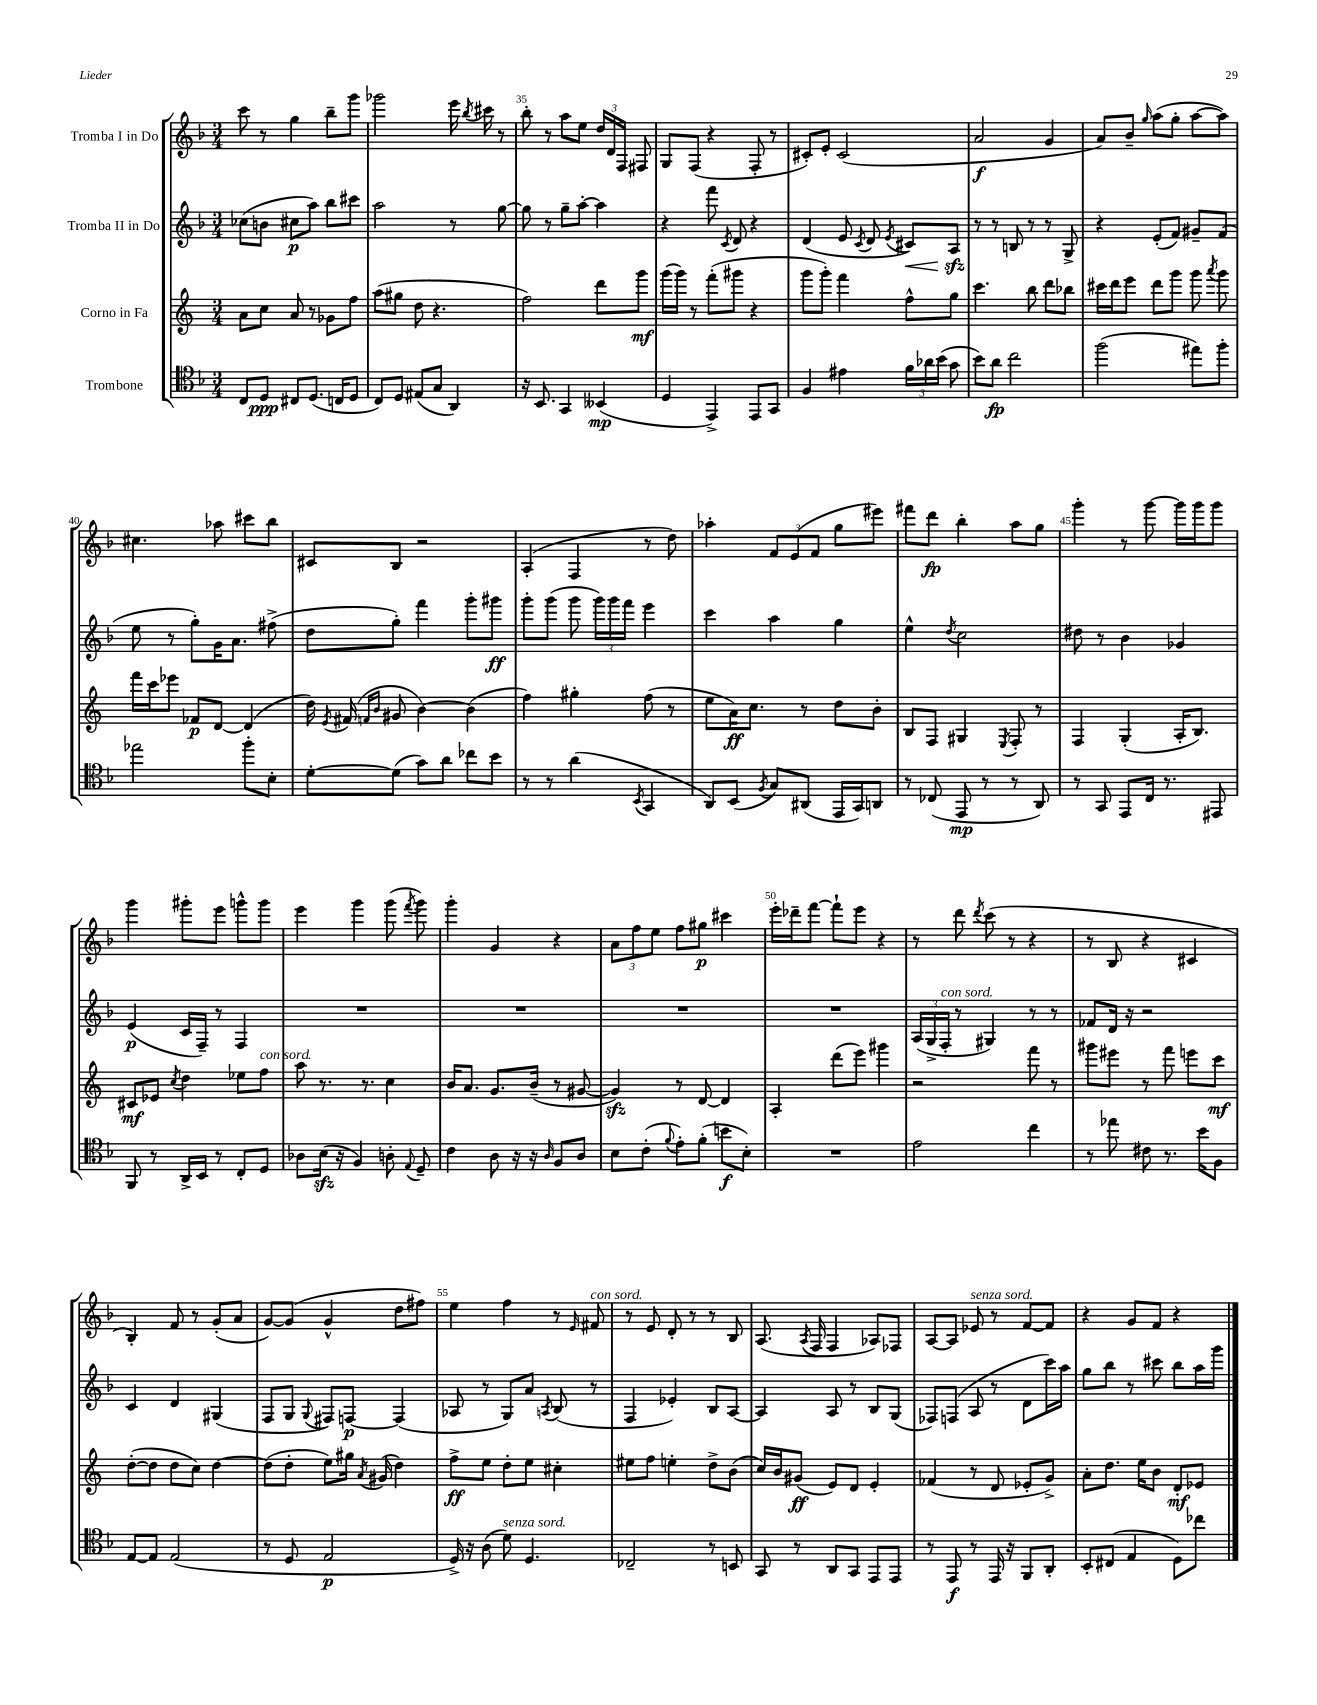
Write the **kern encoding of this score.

**kern	**dynam	**kern	**dynam	**kern	**dynam	**kern	**dynam
*part4	*part4	*part3	*part3	*part2	*part2	*part1	*part1
*staff4	*staff4	*staff3	*staff3	*staff2	*staff2	*staff1	*staff1
*I"Trombone	*	*I"Corno in Fa	*	*I"Tromba II in Do	*	*I"Tromba I in Do	*
*clefC4	*	*clefG2	*	*clefG2	*	*clefG2	*
*k[b-]	*	*k[]	*	*k[b-]	*	*k[b-]	*
*M3/4	*	*M3/4	*	*M3/4	*	*M3/4	*
=33	=33	=33	=33	=33	=33	=33	=33
8C/L	.	8a\L	.	(8cc-X\L	.	8ccc\	.
8D/J	ppp	8cc\J	.	8bn\J	.	8r	.
8C#X/L	.	8a/	.	8cc#X\L	p	4gg\	.
(8.D/J	.	8r	.	8aa\J)	.	.	.
.	.	8g-X\L	.	8bb-\L	.	8bb-~\L	.
16Cn/KL	.	.	.	.	.	.	.
8D/J	.	8ff\J	.	8ccc#X\J	.	8ggg\J	.
=34	=34	=34	=34	=34	=34	=34	=34
8C/L)	.	(8aa\L	.	2aa\	.	2ggg-X\	.
8D/J	.	8gg#X\J	.	.	.	.	.
(8E#X/L	.	8dd\	.	.	.	.	.
8G/J	.	4.r	.	.	.	.	.
4AA/)	.	.	.	8r	.	16eee\	.
.	.	.	.	.	.	8qbb-/	.
.	.	.	.	.	.	16ccc#X\	.
.	.	.	.	[8gg\	.	8r	.
=35	=35	=35	=35	=35	=35	=35	=35
16r	.	2ff\)	.	8gg\]	.	8bb-'\	.
8.BB-/	.	.	.	.	.	.	.
.	.	.	.	8r	.	8r	.
4GG/	.	.	.	8gg~\L	.	8aa\L	.
.	.	.	.	[8aa'\J	.	8ee\J	.
(4BB--X/	mp	8ddd\L	.	4aa\]	.	24dd/LL	.
.	.	.	.	.	.	24d/	.
.	.	.	.	.	.	24F/JJ	.
.	.	8ggg\J	mf	.	.	8F#X/	.
=36	=36	=36	=36	=36	=36	=36	=36
4D/	.	(16ggg\LL	.	4r	.	8G/L	.
.	.	16ggg\JJ)	.	.	.	.	.
.	.	8r	.	.	.	(8F/J	.
4EE^/)	.	(8fff'\L	.	8fff\	.	4r	.
.	.	.	.	8qc/	.	.	.
.	.	8ggg#X\J	.	8d/	.	.	.
8EE/L	.	4r	.	4r	.	8F'/	.
8GG/J	.	.	.	.	.	8r	.
=37	=37	=37	=37	=37	=37	=37	=37
4F/	.	8ggg\L	.	(4d/	.	8c#X'/L)	.
.	.	8ggg'\J)	.	.	.	8e'/J	.
4e#X\	.	4fff\	.	8e/	.	(2c#/	.
.	.	.	.	8qc/	.	.	.
.	.	.	.	8d/	.	.	.
.	.	.	.	8qe/	.	.	.
!	!	!	!	!	!LO:HP:b	!	!
24f\LL	.	8ff^^\L	.	8c#X/L)	<	.	.
24a-X\	.	.	.	.	.	.	.
(24b-\JJ	.	.	.	.	.	.	.
8g\	.	8gg\J	.	8Azz/J	.	.	.
.	.	.	.	.	[	.	.
=38	=38	=38	=38	=38	=38	=38	=38
8b-\L)	.	4.ccc\	.	8r	.	2a/	f
8a\J	fp	.	.	8r	.	.	.
2cc\	.	.	.	8Bn/	.	.	.
.	.	8bb\	.	8r	.	.	.
.	.	8ddd\L	.	8r	.	4g/	.
.	.	8bb-X\J	.	8G^/	.	.	.
=39	=39	=39	=39	=39	=39	=39	=39
(2ff\	.	16ccc#X\LL	.	4r	.	8a/L)	.
.	.	16ddd\J	.	.	.	.	.
.	.	8eee\J	.	.	.	8b-~/J	.
.	.	.	.	.	.	16qqgg/	.
.	.	8ddd\L	.	(8e'/L	.	(8aa\L	.
.	.	8ggg\J	.	8f/J)	.	8gg'\J	.
8ee#X\L)	.	8ggg\	.	8g#X~/L	.	[8aa\L	.
.	.	8qaaa/	.	.	.	.	.
8ff'\J	.	8ggg\	.	(8f/J	.	8aa\J])	.
!!LO:LB:g=z
=40	=40	=40	=40	=40	=40	=40	=40
2ee-X\	.	16fff\LL	.	8ee\	.	4.cc#X\	.
.	.	16ccc\J	.	.	.	.	.
.	.	8eee-X\J	.	8r	.	.	.
.	.	8f-X/L	p	8gg'\L)	.	.	.
.	.	[8d/J	.	16g\K	.	8aa-X\	.
.	.	.	.	8.a\J	.	.	.
8ff'\L	.	(4d/]	.	.	.	8ccc#X\L	.
8B-'\J	.	.	.	(8ff#X^\	.	8bb-\J	.
=41	=41	=41	=41	=41	=41	=41	=41
[8d'\L	.	16dd\)	.	8dd\L	.	8c#X/L	.
.	.	8qe/	.	.	.	.	.
.	.	(16f#X/	.	.	.	.	.
.	.	16qqfn/LL	.	.	.	.	.
.	.	16qqb/JJ	.	.	.	.	.
(8d\J]	.	8g#X/	.	8gg'\J)	.	8B-/J	.
8g\L)	.	[4b\)	.	4fff\	.	2r	.
8a\J	.	.	.	.	.	.	.
8cc-X\L	.	(4b\]	.	8ggg'\L	.	.	.
8b-\J	.	.	.	8ggg#X\J	ff	.	.
=42	=42	=42	=42	=42	=42	=42	=42
8r	.	4ff\)	.	8ggg'\L	.	(4A'/	.
8r	.	.	.	(8ggg\J	.	.	.
(4a\	.	4gg#X'\	.	8ggg\	.	4F/	.
.	.	.	.	24ggg\LL)	.	.	.
.	.	.	.	24ggg\	.	.	.
.	.	.	.	24fff\JJ	.	.	.
8qBB-/	.	.	.	.	.	.	.
4GG/	.	(8ff\	.	4eee\	.	8r	.
.	.	8r	.	.	.	8dd\)	.
=43	=43	=43	=43	=43	=43	=43	=43
8AA/L)	.	8ee\L	.	4ccc\	.	4aa-X'\	.
(8BB-/J	.	16a\K)	ff	.	.	.	.
.	.	8.cc\J	.	.	.	.	.
8qF/	.	.	.	.	.	.	.
8G/L)	.	.	.	4aa\	.	12f/L	.
.	.	.	.	.	.	(12e/	.
(8AA#X/J	.	8r	.	.	.	.	.
.	.	.	.	.	.	12f/J	.
16EE/LL	.	8dd\L	.	4gg\	.	8gg\L	.
16GG/J)	.	.	.	.	.	.	.
8AAn/J	.	8b'\J	.	.	.	8eee#X\J)	.
=44	=44	=44	=44	=44	=44	=44	=44
8r	.	8B/L	.	4ee^^\	.	8fff#X\L	.
(8C-X/	.	8F/J	.	.	.	8ddd\J	fp
.	.	.	.	8qdd/	.	.	.
8EE/	mp	4G#X/	.	2cc\	.	4bb-'\	.
8r	.	.	.	.	.	.	.
.	.	8qE/	.	.	.	.	.
8r	.	8F'/	.	.	.	8aa\L	.
8AA/)	.	8r	.	.	.	8gg\J	.
=45	=45	=45	=45	=45	=45	=45	=45
8r	.	4F/	.	8dd#X\	.	4ggg'\	.
8GG/	.	.	.	8r	.	.	.
8EE/L	.	(4G'/	.	4b-\	.	8r	.
16C/Jk	.	.	.	.	.	[8ggg\	.
8.r	.	.	.	.	.	.	.
.	.	16A'/KL	.	4g-X/	.	16ggg\LL]	.
.	.	8.B/J)	.	.	.	16ggg\J	.
8EE#X/	.	.	.	.	.	8ggg\J	.
!!LO:LB:g=z
=46	=46	=46	=46	=46	=46	=46	=46
8FF/	.	8c#X/L	mf	(4e/	p	4ggg\	.
8r	.	8e-X/J	.	.	.	.	.
.	.	8qcc/	.	.	.	.	.
16AA^/LL	.	4dd\	.	16c/LL	.	8ggg#X'\L	.
16BB-/JJ	.	.	.	16F~/JJ)	.	.	.
8r	.	.	.	8r	.	8eee\J	.
8C'/L	.	8ee-X\L	.	4F/	.	8gggn^^\L	.
!	!	!LO:TX:a:i:t=con sord.	!	!	!	!	!
8D/J	.	8ff\J	.	.	.	8ggg\J	.
=47	=47	=47	=47	=47	=47	=47	=47
8A-X\L	.	8aa\	.	2.r	.	4eee\	.
(16B-zz\Jk	.	8.r	.	.	.	.	.
16r	.	.	.	.	.	.	.
4F/)	.	.	.	.	.	4ggg\	.
.	.	8.r	.	.	.	.	.
8An'\	.	4cc\	.	.	.	(8ggg\	.
8qqE/	.	.	.	.	.	8qfff/	.
8D~/	.	.	.	.	.	8ggg\)	.
=48	=48	=48	=48	=48	=48	=48	=48
4c\	.	16b/KL	.	2.r	.	4ggg'\	.
.	.	8.a/J	.	.	.	.	.
8A\	.	8.g/L	.	.	.	4g/	.
16r	.	.	.	.	.	.	.
16r	.	(16b~/Jk	.	.	.	.	.
16qqA/	.	.	.	.	.	.	.
8F/L	.	8r	.	.	.	4r	.
8A/J	.	[8g#X/	.	.	.	.	.
=49	=49	=49	=49	=49	=49	=49	=49
8B-\L	.	4g#zz/])	.	2.r	.	12a\L	.
.	.	.	.	.	.	12ff\	.
(8c'\J	.	.	.	.	.	.	.
.	.	.	.	.	.	12ee\J	.
8qqf/	.	.	.	.	.	.	.
8e'\L)	.	8r	.	.	.	8ff\L	.
(8f'\J	.	[8d/	.	.	.	8gg#X\J	p
8bn\L	f	4d/]	.	.	.	4ccc#X\	.
8B-'\J)	.	.	.	.	.	.	.
=50	=50	=50	=50	=50	=50	=50	=50
2.r	.	4A'/	.	2.r	.	16eee'\LL	.
.	.	.	.	.	.	16ddd-X~\J	.
.	.	.	.	.	.	[8fff\J	.
.	.	(8ddd\L	.	.	.	8fff`\L]	.
.	.	8eee\J)	.	.	.	8eee\J	.
.	.	4ggg#X\	.	.	.	4r	.
=51	=51	=51	=51	=51	=51	=51	=51
2e\	.	2r	.	(24A/LL	.	8r	.
.	.	.	.	24G^/	.	.	.
!	!	!	!	!LO:TX:a:i:t=con sord.	!	!	!
.	.	.	.	24F'/JJ	.	.	.
.	.	.	.	8r	.	8ddd\	.
.	.	.	.	.	.	8qddd/	.
.	.	.	.	4G#X/)	.	(8ccc\	.
.	.	.	.	.	.	8r	.
4cc\	.	8fff\	.	8r	.	4r	.
.	.	8r	.	8r	.	.	.
=52	=52	=52	=52	=52	=52	=52	=52
8r	.	8ggg#X\L	.	8f-X/L	.	8r	.
8ee-X\	.	8eee#X\J	.	16d/Jk	.	8B-/	.
.	.	.	.	16r	.	.	.
8c#X\	.	8r	.	2r	.	4r	.
8.r	.	8fff\	.	.	.	.	.
.	.	8eeen\L	.	.	.	4c#X/	.
16b-\KL	.	.	.	.	.	.	.
8F\J	.	8ccc\J	mf	.	.	.	.
!!LO:LB:g=z
=53	=53	=53	=53	=53	=53	=53	=53
[8E/L	.	([8dd'\L	.	4c/	.	4B-'/)	.
8E/J]	.	8dd\J]	.	.	.	.	.
(2E/	.	8dd\L	.	4d/	.	8f/	.
.	.	8cc\J)	.	.	.	8r	.
.	.	[4dd\	.	(4G#X/	.	(8g'/L	.
.	.	.	.	.	.	8a/J	.
=54	=54	=54	=54	=54	=54	=54	=54
8r	.	(8dd\L]	.	8F/L	.	[8g/L)	.
8D/	.	8dd'\J	.	8G/J	.	(8g/J]	.
.	.	.	.	8qqG/	.	.	.
2E/	p	8ee\L)	.	8F#X/L)	.	4g^^/	.
.	.	16gg#X\Jk	.	[8Fn/J	p	.	.
.	.	8qa/	.	.	.	.	.
.	.	(16g#X/	.	.	.	.	.
.	.	4dd\)	.	(4F/]	.	8dd\L	.
.	.	.	.	.	.	8ff#X\J)	.
=55	=55	=55	=55	=55	=55	=55	=55
16D^/)	.	8ff^\L	ff	8A-X/	.	4ee\	.
16r	.	.	.	.	.	.	.
(8A\	.	8ee\J	.	8r	.	.	.
!LO:TX:a:i:t=senza sord.	!	!	!	!	!	!	!
8d\)	.	8dd'\L	.	8G/L)	.	4ff\	.
4.D/	.	8ee\J	.	8a/J	.	.	.
.	.	.	.	8qAn/	.	.	.
.	.	4cc#X'\	.	(8B-/	.	8r	.
.	.	.	.	.	.	16qqe/	.
!	!	!	!	!	!	!LO:TX:a:i:t=con sord.	!
.	.	.	.	8r	.	8f#X/	.
=56	=56	=56	=56	=56	=56	=56	=56
2C-X~/	.	8ee#X\L	.	4F/	.	8r	.
.	.	8ff\J	.	.	.	8e/	.
.	.	4een'\	.	4e-X'/)	.	8d'/	.
.	.	.	.	.	.	8r	.
8r	.	8dd^\L	.	8B-/L	.	8r	.
8BBn/	.	(8b\J	.	[8A/J	.	8B-/	.
=57	=57	=57	=57	=57	=57	=57	=57
8GG/	.	16cc/LL)	.	4A/]	.	(8.A/	.
.	.	16b/J	.	.	.	.	.
8r	.	(8g#X/J	ff	.	.	.	.
.	.	.	.	.	.	8qA/	.
.	.	.	.	.	.	16F/	.
8AA/L	.	8e/L)	.	8A/	.	4F/	.
8GG/J	.	8d/J	.	8r	.	.	.
8EE/L	.	4e'/	.	8B-/L	.	8A-X/L)	.
8EE/J	.	.	.	(8G/J	.	8F-X/J	.
=58	=58	=58	=58	=58	=58	=58	=58
8r	.	(4f-X/	.	8F-X/L)	.	[8A/L	.
8EE/	f	.	.	(8Fn/J	.	8A/J]	.
!	!	!	!	!	!	!LO:TX:a:i:t=senza sord.	!
8r	.	8r	.	8A/	.	8e-X/	.
16EE/	.	8d/	.	8r	.	8r	.
16r	.	.	.	.	.	.	.
8FF/L	.	8e-X'/L	.	8d\L	.	[8f/L	.
8AA'/J	.	8g^/J)	.	16ccc\L)	.	8f/J]	.
.	.	.	.	16aa\JJ	.	.	.
=59	=59	=59	=59	=59	=59	=59	=59
8BB-'/L	.	8a'\L	.	8gg\L	.	4r	.
(8C#X/J	.	8.dd\J	.	8bb-\J	.	.	.
4E/	.	.	.	8r	.	8g/L	.
.	.	16ee\KL	.	.	.	.	.
.	.	8b\J	.	8ccc#X\	.	8f/J	.
8D\L)	.	8d'/L	mf	8bb-\L	.	4r	.
8cc-X\J	.	8e-X/J	.	16aa\L	.	.	.
.	.	.	.	16ggg\JJ	.	.	.
==	==	==	==	==	==	==	==
*-	*-	*-	*-	*-	*-	*-	*-
